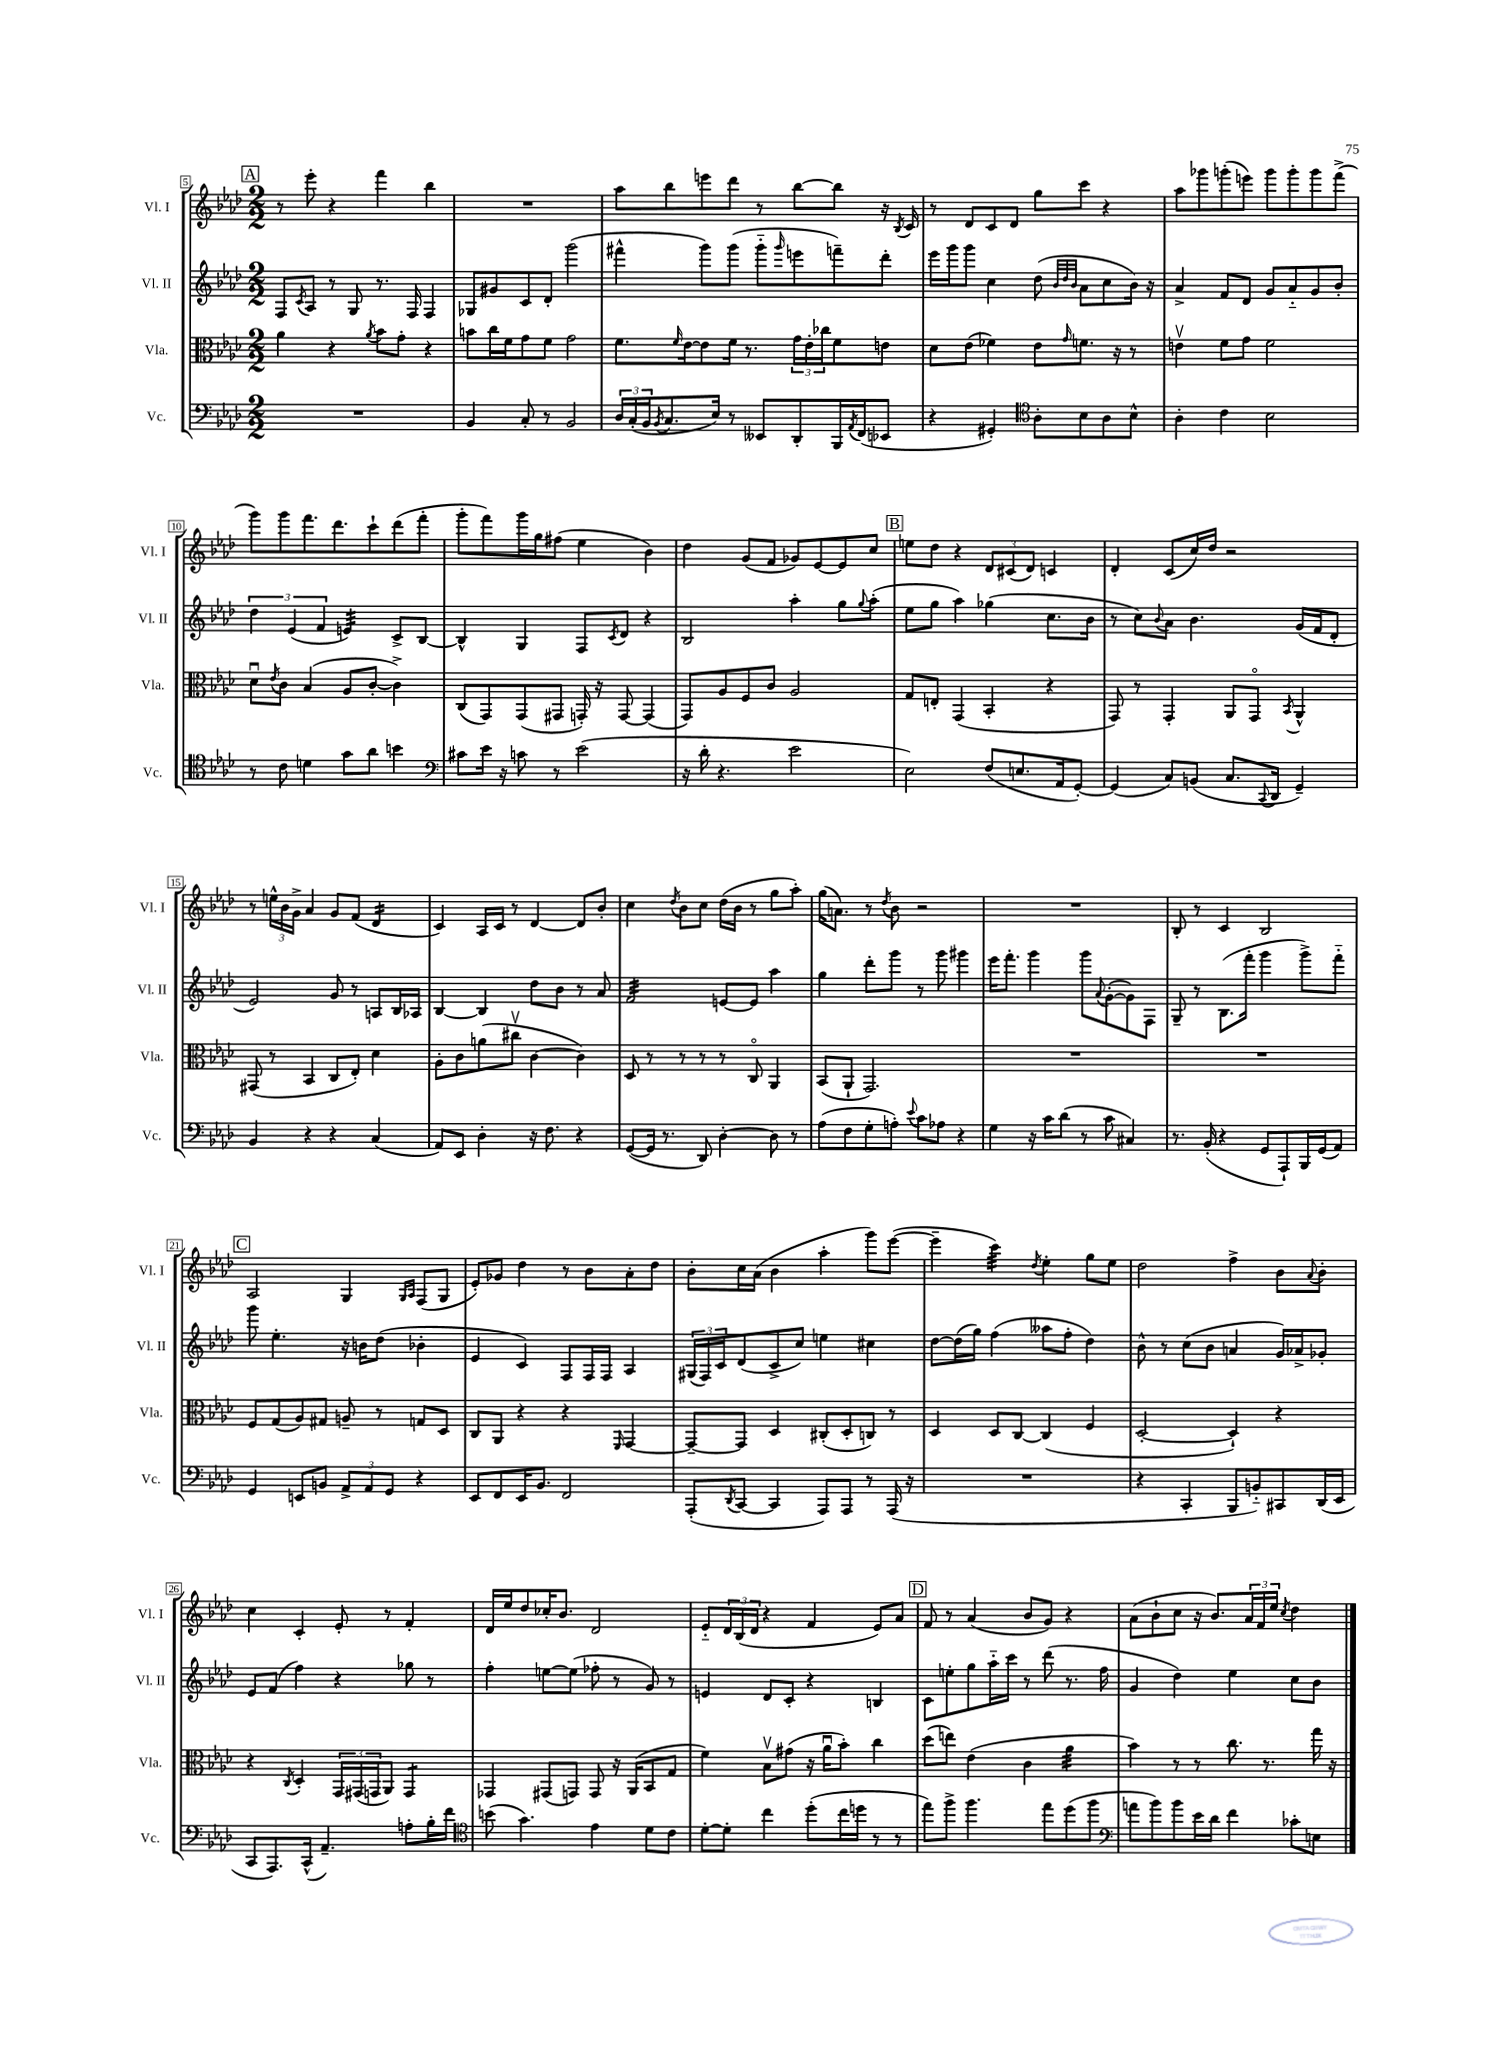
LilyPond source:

<<
\new StaffGroup <<
\new Staff = "s0" \with { instrumentName = "Vl. I" shortInstrumentName = "Vl. I" } {
    \clef treble \key aes \major \numericTimeSignature \time 2/2
    \mark \markup { \box "A" } r8 ees'''8-. r4 f'''4 bes''4 |
    R1 |
    aes''8 bes''8 e'''8 des'''8 r8 bes''8~ bes''8 r16 \acciaccatura { bes8 } c'16 |
    r8 des'8 c'8 des'8 g''8 c'''8 r4 |
    aes''8 ges'''8 g'''8-.( e'''8) g'''8 g'''8-. g'''8 f'''8->( |
    g'''8) g'''8 f'''8. des'''8. c'''8-! des'''8( f'''8-. |
    g'''8-. f'''8) g'''16 g''16 fis''8( ees''4 bes'4) |
    des''4 g'8( f'8 ges'8) ees'8~ ees'8 c''8 |
    \mark \markup { \box "B" } e''8 des''8 r4 \tuplet 3/2 { des'8 cis'8( des'8) } c'4 |
    des'4-. c'8( c''16) des''16 r2 |
    r8 \tuplet 3/2 { e''16-^ bes'16 g'16-> } aes'4 g'8 f'8( des'4:16 |
    c'4) aes16 c'16 r8 des'4~ des'8 bes'8-. |
    c''4 \acciaccatura { des''8 } bes'8 c''8 des''16( bes'16 r8 g''8 aes''8-.) |
    g''16( a'8.) r8 \acciaccatura { des''8 } bes'8 r2 |
    R1 |
    bes8-. r8 c'4 bes2 |
    \mark \markup { \box "C" } aes2 g4 \grace { g16 aes16 } f8( g8 |
    ees'8-.) ges'8 des''4 r8 bes'8 aes'8-. des''8 |
    bes'8-. c''16 aes'16( bes'4 aes''4-. g'''8) ees'''8~( |
    ees'''4-- c'''4:32) \acciaccatura { des''8 } ees''4-. g''8 ees''8 |
    des''2 f''4-> bes'8 \appoggiatura { aes'8 } bes'8-. |
    c''4 c'4-. ees'8-. r8 f'4-. |
    des'16 ees''16 des''8 ces''16-. bes'8. des'2 |
    ees'8-_ \tuplet 3/2 { des'16 bes16( des'16 } r4 f'4 ees'8) aes'8 |
    \mark \markup { \box "D" } f'8 r8 aes'4( bes'8 g'8) r4 |
    aes'8( bes'8-! c''8 r16 bes'8.) \tuplet 3/2 { aes'16 f'16 ees''16 } \acciaccatura { c''8 } des''4 \bar "|." |
}
\new Staff = "s1" \with { instrumentName = "Vl. II" shortInstrumentName = "Vl. II" } {
    \clef treble \key aes \major \numericTimeSignature \time 2/2
    \mark \markup { \box "A" } f8 \acciaccatura { c'8 } aes8 r8 g8 r8. f16 f4 |
    ges8 gis'8 c'8 des'8-. g'''2( |
    fis'''4-^ g'''8) g'''8( g'''8-_ \grace { g'''16 } e'''8 f'''8--) des'''8-. |
    ees'''16 g'''16 g'''8 c''4 des''8( \grace { bes'32 des''32 bes'32 } aes'8 c''8 bes'16) r16 |
    aes'4-> f'8 des'8 g'8 aes'8-_ g'8 bes'8-. |
    \tuplet 3/2 { des''4 ees'4( f'4 } e'4:32) c'8-> bes8~ |
    bes4-^ g4 f8 \acciaccatura { c'8 } des'8 r4 |
    bes2 aes''4-. g''8 \appoggiatura { g''8 } aes''8-.( |
    \mark \markup { \box "B" } ees''8 g''8 aes''4) ges''4( c''8. bes'16 |
    r8 c''8) \appoggiatura { bes'8 } aes'8 bes'4. g'16( f'16 des'8-. |
    ees'2) g'8 r8 a8 bes16 aes16 |
    bes4~ bes4 des''8 bes'8 r8 aes'8 |
    f'2:32 e'8~ e'8 aes''4 |
    g''4 des'''8-. g'''8 r8 g'''8 gis'''4 |
    ees'''16 f'''8.-. g'''4 g'''8 \appoggiatura { aes'8 } g'8~-.( g'8) f8 |
    g8-- r8 bes8.( f'''16-. g'''4 g'''8->) f'''8-_ |
    \mark \markup { \box "C" } g'''8 ees''4.-. r16 b'16 des''8( bes'4-. |
    ees'4 c'4) f8 f16 f16 aes4 |
    \tuplet 3/2 { gis16( f16) c'16 } des'8( c'8-> c''8) e''4 cis''4 |
    des''8~ des''16( g''16) f''4( aeses''8 f''8-. des''4) |
    bes'8-^ r8 c''8( bes'8 a'4 g'16) aes'16-> ges'8-. |
    ees'8 f'8( f''4) r4 ges''8 r8 |
    f''4-. e''8~ e''8( fes''8-. r8 g'8) r8 |
    e'4 des'8 c'8-. r4 b4 |
    \mark \markup { \box "D" } c'8 e''8-. g''8 aes''16-_ c'''16 r8 des'''8( r8. f''16 |
    g'4 des''4) ees''4 c''8 bes'8 \bar "|." |
}
\new Staff = "s2" \with { instrumentName = "Vla." shortInstrumentName = "Vla." } {
    \clef alto \key aes \major \numericTimeSignature \time 2/2
    \mark \markup { \box "A" } aes'4 r4 \acciaccatura { aes'8 } bes'8 g'8-. r4 |
    b'8 c''16 f'16 g'8 f'8 g'2 |
    f'8. \grace { f'16 } ees'16~ ees'8 f'16 r8. \tuplet 3/2 { g'16 ees'16-. ces''16 } f'8 e'8 |
    des'8 ees'8( fes'4) ees'8 \grace { g'16 } f'8. r16 r8 |
    e'4\upbow f'8 g'8 f'2 |
    des'8\downbow \acciaccatura { ees'8 } c'8 bes4( aes8 c'8~-. c'4->) |
    c8( g,8) g,8( gis,8 g,16-.) r16 g,8~ g,4( |
    g,8) aes8 f8 c'8 aes2 |
    \mark \markup { \box "B" } g8 e8-. g,4( bes,4-. r4 |
    g,8) r8 g,4-. aes,8 g,8\flageolet \acciaccatura { bes,8 } aes,4-^ |
    gis,8( r8 bes,4 c8 ees8-.) des'4 |
    aes8-. c'8 a'8( cis''8\upbow c'4~ c'4) |
    des8 r8 r8 r8 r8 c8\flageolet aes,4 |
    bes,8( aes,8-! g,2.) |
    R1 |
    R1 |
    \mark \markup { \box "C" } f8 g8( aes8) gis8 a8-- r8 g8 des8 |
    c8 aes,8 r4 r4 \grace { f,16 } g,4~ |
    g,8~-- g,8 des4 cis8-.( des8-. c8) r8 |
    des4 des8 c8~ c4( f4 |
    des2~-. des4-!) r4 |
    r4 \acciaccatura { c8 } des4-. \tuplet 3/2 { g,16 gis,16( g,16 } aes,8) g,4:8 |
    ges,4 gis,8( g,8) g,8 r16 aes,16( bes,8 g8 |
    f'4) bes8\upbow gis'8( r16 aes'16\downbow bes'8-.) c''4 |
    \mark \markup { \box "D" } des''8( e''8) ees'4( c'4 aes'4:32 |
    bes'4) r8 r8 c''8. r8. g''16 r16 \bar "|." |
}
\new Staff = "s3" \with { instrumentName = "Vc." shortInstrumentName = "Vc." } {
    \clef bass \key aes \major \numericTimeSignature \time 2/2
    \mark \markup { \box "A" } R1 |
    bes,4 c8-. r8 bes,2 |
    \tuplet 3/2 { des16 c16-.( bes,16 } \acciaccatura { bes,8 } c8. ees16) r8 eeses,8 des,8-. bes,,16 \acciaccatura { aes,8 } f,16( ees,8 |
    r4 gis,4-.) \clef tenor aes8-. bes8 aes8 bes8-^ |
    aes4-. c'4 bes2 |
    r8 c'8 d'4 g'8 aes'8 b'4 |
    \clef bass cis'8 ees'16 r16 c'8 r8 ees'2( |
    r16 des'16-. r4. ees'2 |
    \mark \markup { \box "B" } ees2) f8( e8. aes,16 g,8~-.) |
    g,4( c8) b,8( c8. \appoggiatura { c,8 } des,16 g,4--) |
    bes,4 r4 r4 c4( |
    aes,8) ees,8 des4-. r16 f8. r4 |
    g,8~( g,16 r8. des,8) des4~-. des8 r8 |
    aes8( f8 g8-. a8-.) \appoggiatura { ees'8 } c'8 aes8 r4 |
    g4 r16 c'16 des'8( r8 c'8 cis4) |
    r8. bes,16-.( r4 g,8 aes,,8-!) bes,,16 g,16( aes,8) |
    \mark \markup { \box "C" } g,4 e,8 b,8 \tuplet 3/2 { aes,8-> aes,8 g,8 } r4 |
    ees,8 f,8 ees,16 bes,8. f,2 |
    aes,,8-.( \acciaccatura { des,8 } c,8~ c,4 aes,,8) aes,,8 r8 aes,,16( r16 |
    R1 |
    r4 c,4-. bes,,8 b,8-_) cis,8 des,16( ees,16 |
    c,8 aes,,8.) c,16-^( aes,4.--) a8-. bes16-. f'16 |
    \clef tenor b'8( g'4.) ees'4 des'8 c'8 |
    des'8~-. des'8-. c''4 des''8-.( c''16 d''16 r8 r8 |
    \mark \markup { \box "D" } ees''8) f''8-> f''4. ees''8 des''8( f''8 |
    \clef bass a'8 bes'8) bes'8 ees'16 des'16 f'4 ces'8-. e8 \bar "|." |
}
>>
>>
\layout { \context { \Score currentBarNumber = #5 \override BarNumber.stencil = #(make-stencil-boxer 0.1 0.3 ly:text-interface::print) } }
